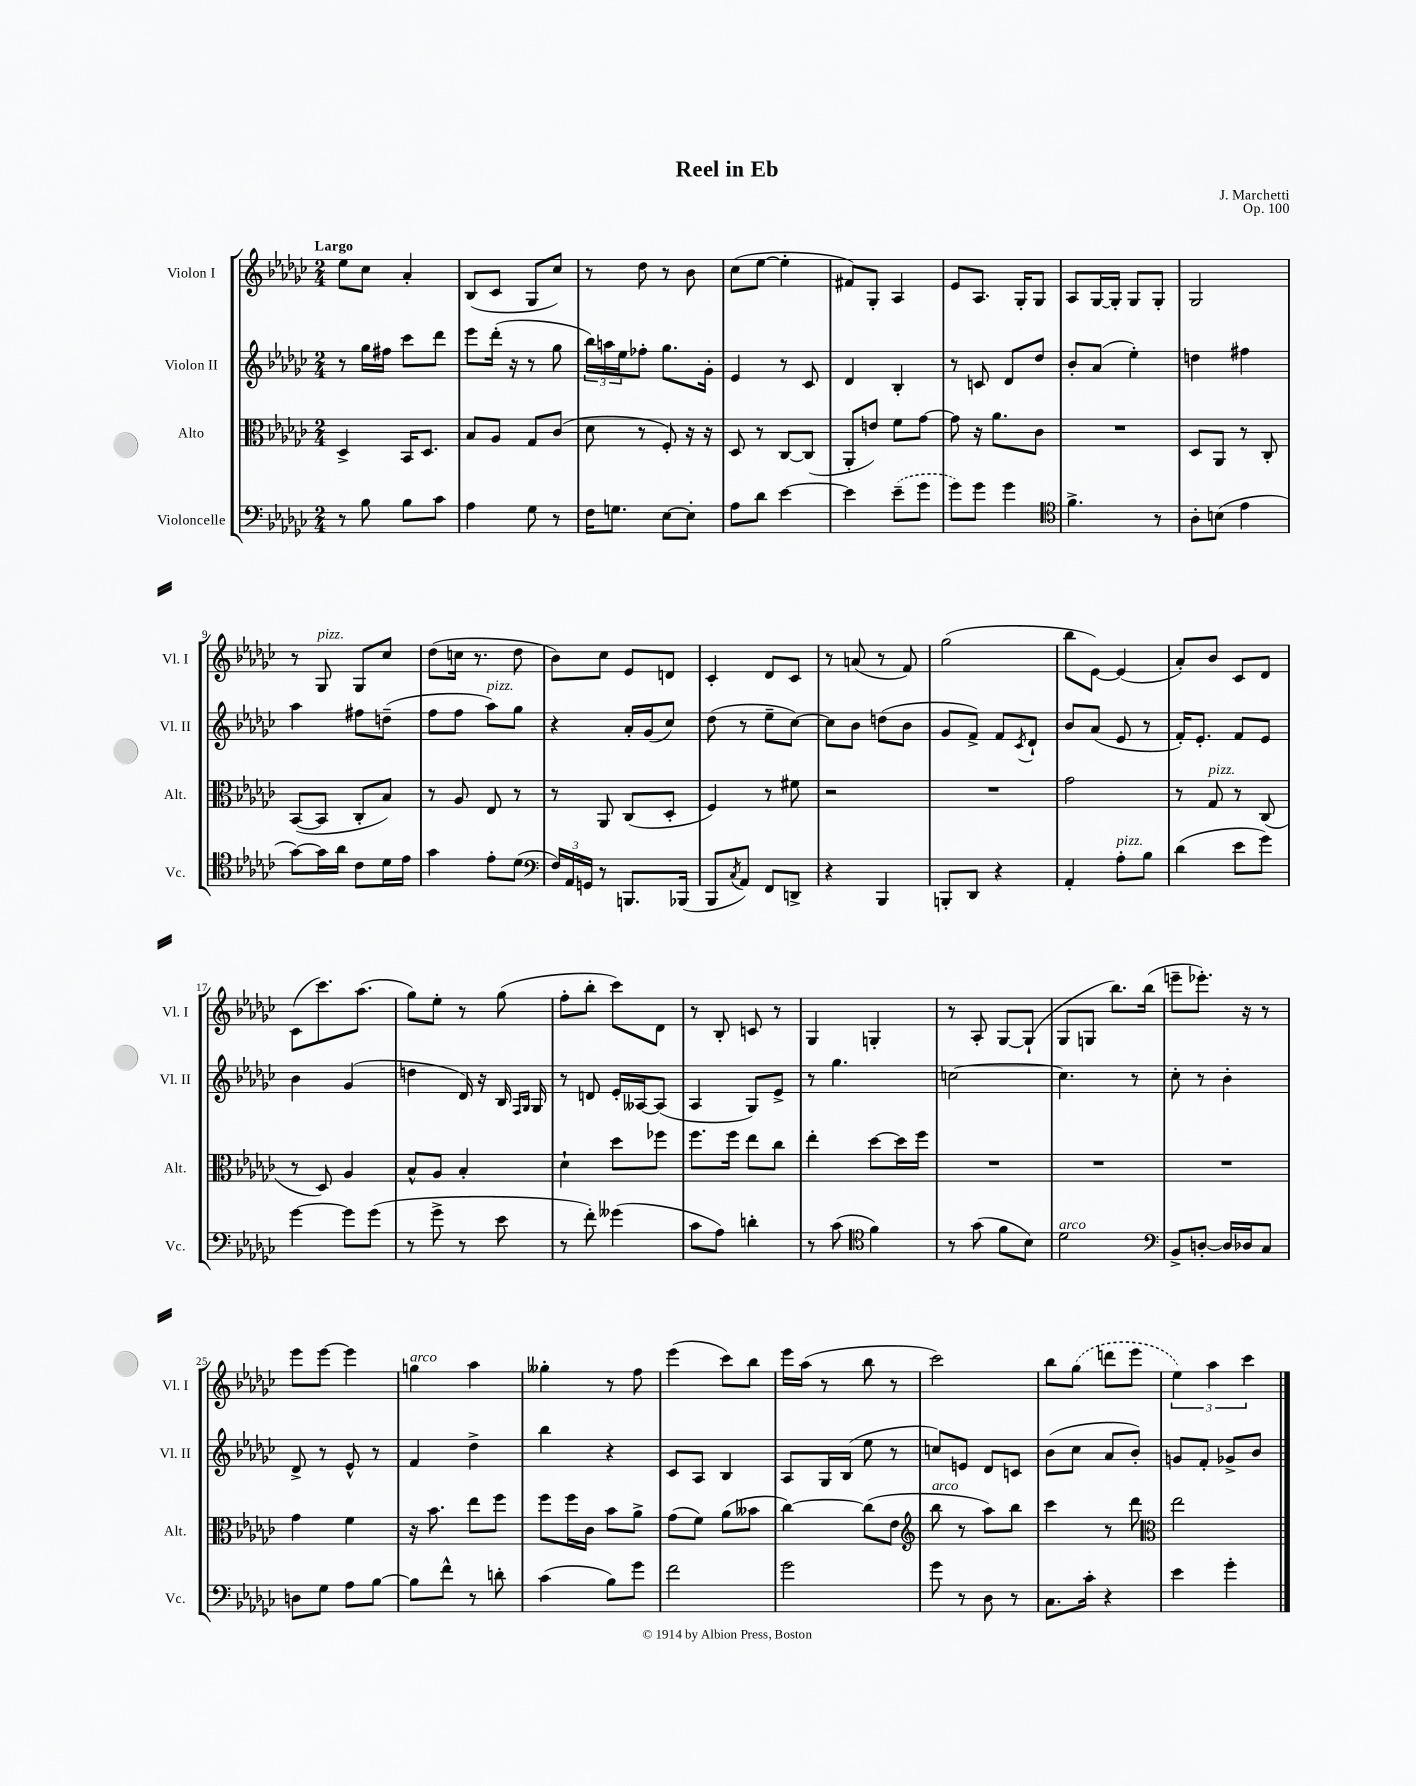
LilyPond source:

\header { title = "Reel in Eb" composer = "J. Marchetti" opus = "Op. 100" }
<<
\new StaffGroup <<
\new Staff = "s0" \with { instrumentName = "Violon I" shortInstrumentName = "Vl. I" } {
    \clef treble \key ges \major \numericTimeSignature \time 2/4 \tempo "Largo"
    ees''8 ces''8 aes'4-. |
    bes8( ces'8 ges8 ces''8) |
    r8 des''8 r8 bes'8 |
    ces''8( ees''8~ ees''4-. |
    fis'8) ges8-. aes4 |
    ees'8 aes8. ges16-. ges8 |
    aes8 ges16~ ges16-. ges8 ges8-. |
    ges2 |
    r8 ges8^\markup { \italic "pizz." } ges8 ces''8 |
    des''8( c''16 r8. des''8 |
    bes'8) ces''8 ees'8 d'8 |
    ces'4-. des'8 ces'8 |
    r8 a'8( r8 f'8) |
    ges''2( |
    bes''8 ees'8~) ees'4( |
    aes'8-.) bes'8 ces'8 des'8 |
    ces'8( ces'''8.) aes''8.( |
    ges''8) ees''8-. r8 ges''8( |
    f''8-. bes''8-. ces'''8) des'8 |
    r8 bes8-. c'8 r8 |
    ges4 g4-. |
    r8 aes8-. ges8~ ges8-!( |
    ges8 g8 bes''8.) bes''16( |
    e'''8-- ees'''8.-.) r16 r8 |
    ees'''8 ees'''8~ ees'''4 |
    g''4^\markup { \italic "arco" } aes''4 |
    geses''4-. r8 f''8 |
    ees'''4( ces'''8) bes''8 |
    ees'''16 aes''16( r8 bes''8 r8 |
    ces'''2) |
    bes''8 \once \slurDashed ges''8( d'''8 ees'''8 |
    \tuplet 3/2 { ees''4) aes''4 ces'''4 } \bar "|." |
}
\new Staff = "s1" \with { instrumentName = "Violon II" shortInstrumentName = "Vl. II" } {
    \clef treble \key ges \major \numericTimeSignature \time 2/4
    r8 ges''16 fis''16 ces'''8 des'''8 |
    ees'''8 des'''16-.( r16 r8 ges''8 |
    \tuplet 3/2 { bes''16) a''16 ees''16 } fes''8-. ges''8. ges'16-. |
    ees'4 r8 ces'8 |
    des'4 bes4-. |
    r8 c'8 des'8 des''8 |
    bes'8-. aes'8( ees''4-.) |
    d''4 fis''4 |
    aes''4 fis''8 d''8--( |
    f''8 f''8 aes''8^\markup { \italic "pizz." }) ges''8 |
    r4 aes'16-. ges'16( ces''8) |
    des''8( r8 ees''8-- ces''8~) |
    ces''8 bes'8 d''8( bes'8 |
    ges'8 f'8->) f'8 \acciaccatura { ces'8 } des'8-! |
    bes'8 aes'8( ees'8 r8 |
    f'16-.) ees'8.-. f'8 ees'8 |
    bes'4 ges'4( |
    d''4 des'16) r16 bes16 \grace { f16 ges16 } ges16 |
    r8 d'8 ees'16-. aeses16~ aeses8( |
    aes4 ges8) ees'8-> |
    r8 ges''4. |
    c''2~ |
    c''4. r8 |
    ces''8-. r8 bes'4-. |
    des'8-> r8 ees'8-^ r8 |
    f'4 des''4-> |
    bes''4 r4 |
    ces'8 aes8 bes4 |
    aes8 ges16 bes16( ees''8 r8 |
    c''8) e'8 des'8 c'8 |
    bes'8( ces''8 aes'8 bes'8-.) |
    g'8 f'8-. ges'8-> bes'8 \bar "|." |
}
\new Staff = "s2" \with { instrumentName = "Alto" shortInstrumentName = "Alt." } {
    \clef alto \key ges \major \numericTimeSignature \time 2/4
    des4-> bes,16 des8. |
    bes8 aes8 ges8 ces'8( |
    des'8 r8 f8-.) r16 r16 |
    des8 r8 ces8~ ces8( |
    aes,8-. e'8) f'8 ges'8~ |
    ges'8 r16 aes'8. ces'8 |
    R2 |
    des8 aes,8 r8 ces8-. |
    bes,8~( bes,8 ces8-. bes8) |
    r8 aes8 ees8 r8 |
    r8 aes,8 ces8( des8-. |
    f4) r8 fis'8 |
    r2 |
    R2 |
    ges'2 |
    r8 ges8^\markup { \italic "pizz." } r8 ces8( |
    r8 des8) aes4 |
    bes8-^ aes8 bes4-. |
    des'4-! des''8 fes''8 |
    f''8. f''16 ees''8 ces''8 |
    ees''4-. des''8~ des''16 f''16 |
    R2 |
    R2 |
    R2 |
    ges'4 f'4 |
    r16 bes'8. ees''8 f''8 |
    f''8 f''16 ces'16 bes'8 aes'8-> |
    ges'8( f'8) aes'8( beses'8 |
    ces''4~) ces''8( ees'8 |
    \clef treble bes''8^\markup { \italic "arco" } r8 aes''8) bes''8 |
    ces'''4 r8 des'''8 |
    \clef alto ees''2 \bar "|." |
}
\new Staff = "s3" \with { instrumentName = "Violoncelle" shortInstrumentName = "Vc." } {
    \clef bass \key ges \major \numericTimeSignature \time 2/4
    r8 bes8 bes8 ces'8 |
    aes4 ges8 r8 |
    f16 g8. ees8~ ees8-. |
    aes8 des'8 ees'4~ |
    ees'4 \once \slurDashed ees'8--( ges'8 |
    ges'8) ges'8 ges'4 |
    \clef tenor f'4.-> r8 |
    aes8-. b8( ees'4 |
    ges'8~) ges'16 aes'16 ces'8 des'16 ees'16 |
    ges'4 ees'8-. des'8( |
    \clef bass \tuplet 3/2 { f16) aes,16 g,16 } r8 b,,8. bes,,16( |
    bes,,8 \acciaccatura { ces8 } aes,8) f,8 d,8-> |
    r4 bes,,4 |
    b,,8-. des,8 r4 |
    aes,4-. aes8-.^\markup { \italic "pizz." } bes8 |
    des'4( ees'8 ges'8) |
    ges'4~ ges'8 ges'8( |
    r8 ges'8-> r8 ees'8 |
    r8 f'8-.) geses'4( |
    ces'8 aes8) d'4-. |
    r8 ces'8( \clef tenor f'4) |
    r8 ges'8( f'8 bes8) |
    des'2^\markup { \italic "arco" } |
    \clef bass bes,8-> d8~-. d16 des16 ces8 |
    d8 ges8 aes8 bes8~ |
    bes8 f'8-^ r8 d'8-. |
    ces'4( bes8) ges'8 |
    f'2 |
    ges'2 |
    ges'8 r8 des8 r8 |
    ces8. ces'16-. r4 |
    ees'4 ges'4-. \bar "|." |
}
>>
>>
